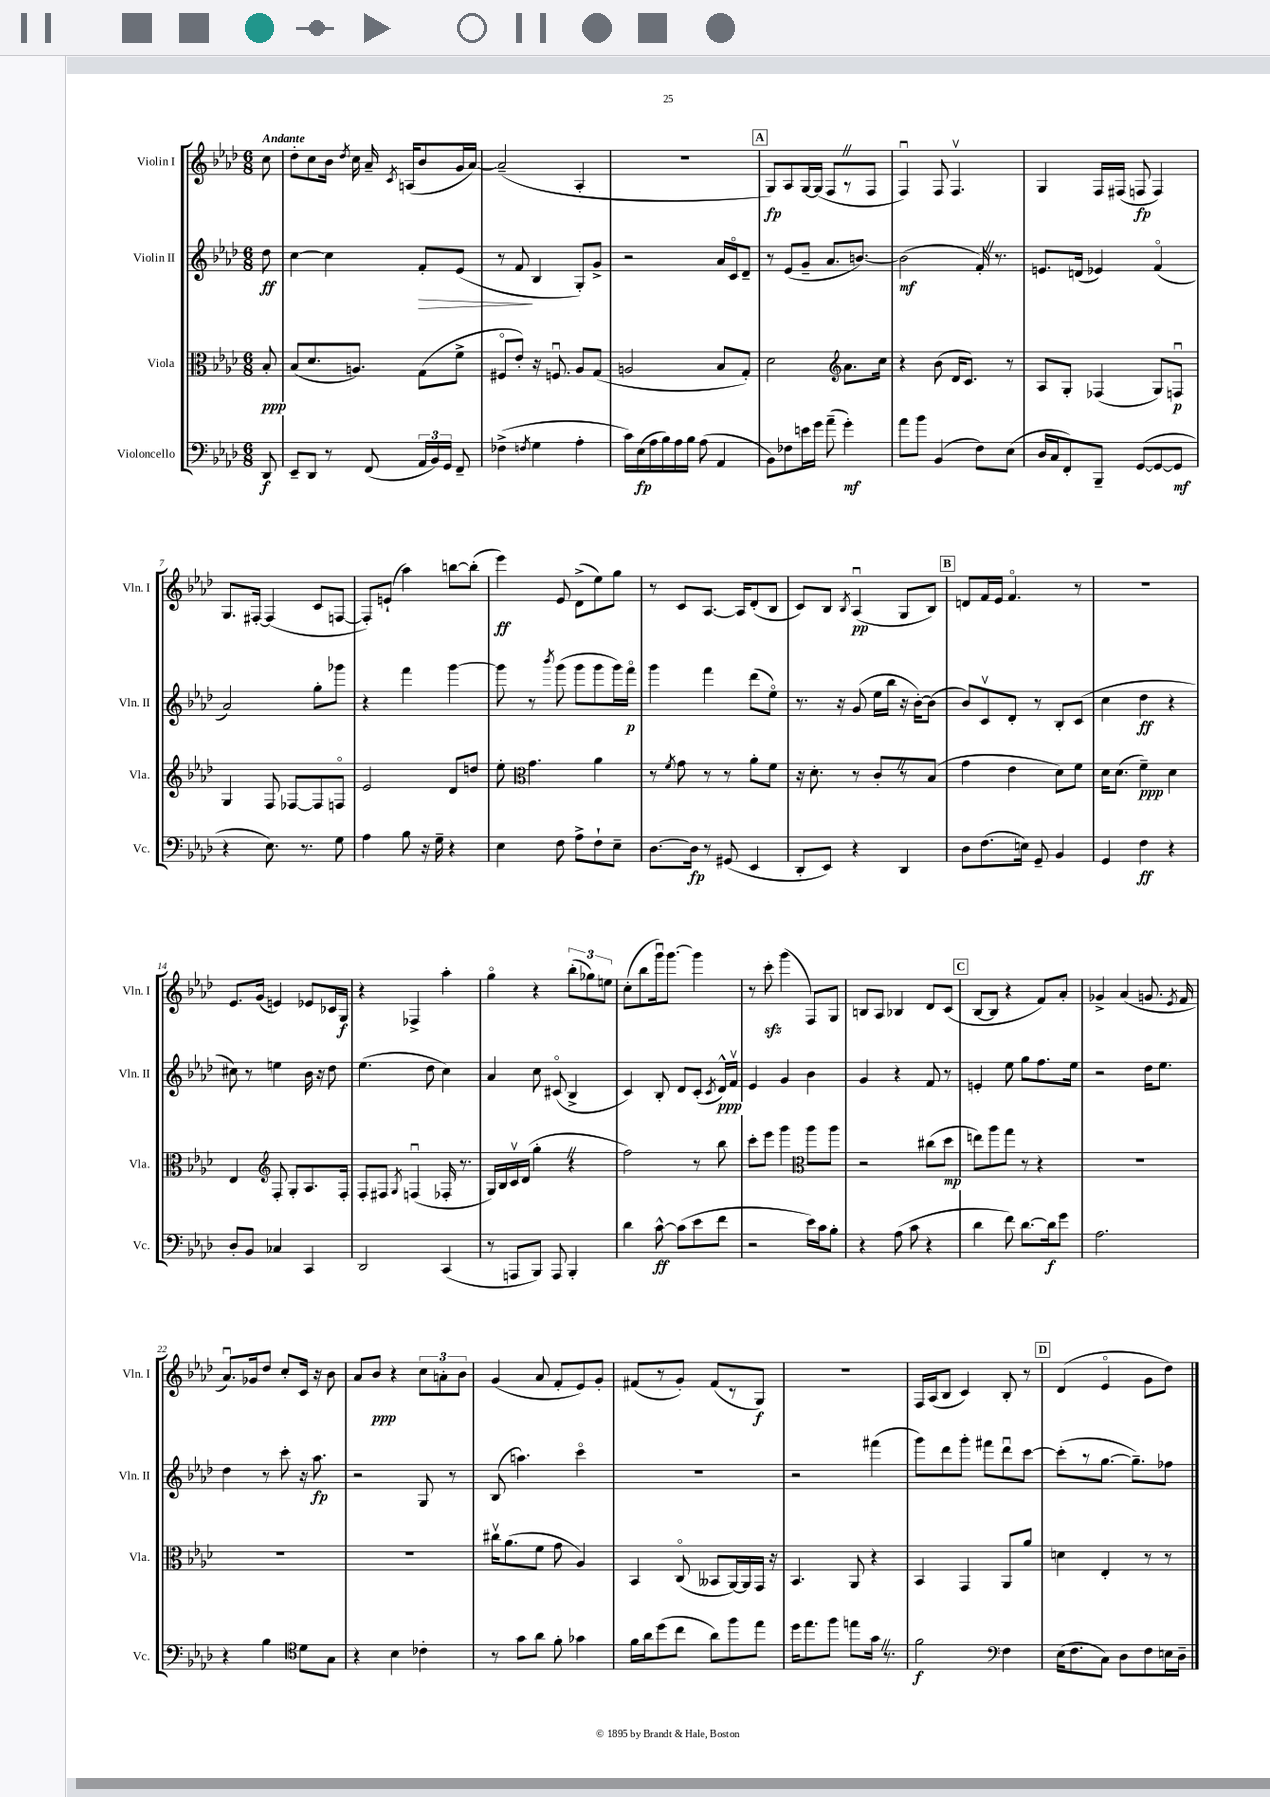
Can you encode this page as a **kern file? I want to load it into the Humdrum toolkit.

**kern	**kern	**kern	**kern
*staff4	*staff3	*staff2	*staff1
*clefF4	*clefC3	*clefG2	*clefG2
*k[b-e-a-d-]	*k[b-e-a-d-]	*k[b-e-a-d-]	*k[b-e-a-d-]
*M6/8	*M6/8	*M6/8	*M6/8
8DD-	8B-'	8dd-	8cc
=	=	=	=
8EE-~	(8B-	[4cc	8dd-'
8DD-	8.d-	.	8cc
8r	.	4cc]	16b-
.	.	.	8qdd-
.	8.A)	.	16cc
(8FF	.	.	16a-~
.	.	.	8qc
.	.	.	(16A
24AA-	(8G	8f'	8b-
24BB-)	.	.	.
24GG	.	.	.
8FF~	8f^	(8e-	16g
.	.	.	[16a-)
=	=	=	=
(4F-^	8F#o	8r	(2a-~]
.	8e-')	8f	.
8qF	.	.	.
4G	16r	4B-	.
.	8.Fu	.	.
4A-'	8A-	8G')	4A-'
.	(8G	8g^	.
=	=	=	=
16c)	2A	2r	2.r
(16E-	.	.	.
16A-	.	.	.
16B-)	.	.	.
16A-	.	.	.
16B-	.	.	.
(8A-	.	.	.
4AA-	8B-	16a-	.
.	.	16co	.
.	8G')	8d-~	.
=	=	=	=
8BB-)	2d-	8r	8G)
8F-	.	(8e-	8A-
16e	.	8g~	[16G
16g	.	.	(16G]
(8a-~	.	8.a-	8F
*	*clefG2	*	*
4g')	8.a-	.	8r
.	.	[8.b)	.
.	.	.	8F
.	16cc	.	.
=	=	=	=
8a-	4r	(2b]	4Fu)
8b-	.	.	.
(4BB-	(8b-	.	8F
.	16d-	.	4.Fv
.	8.c)	.	.
8F)	.	16f')	.
.	.	8.r	.
(8E-	8r	.	.
=	=	=	=
16D-	8A-	8.e	4G
16C	.	.	.
8FF')	8G'	.	.
.	.	(16d	.
8BBB-~	(4F-	4e-)	16F
.	.	.	(16F#
([8GG	.	.	8F
8GG_	8G)	(4fo	4F)
8GG]	8Fu	.	.
=	=	=	=
4r	4G	2a-)	8.G
.	.	.	[16F#'
8.E-)	8F	.	(4F#]
.	[8F-	.	.
8.r	.	.	.
.	8F-]	8gg'	8c
8G	8Fo	8ggg-	[8F
=	=	=	=
4A-	2e-	4r	8F'])
.	.	.	(8e`
8B-	.	4fff	4aa-)
16r	.	.	.
16G~	.	.	.
4r	8d-	[4ggg	[8bb
.	8dd	.	(8bb']
=	=	=	=
4E-	8ee-'	8ggg]	4eee-)
*	*clefC3	*	*
.	4.g	8r	.
.	.	8qbbb-	.
8F	.	(8ggg	8e-
8A-^	.	8ggg	(8d-^
8F`	4a-	8ggg	8ee-)
8E-~	.	16ggg)	8gg
.	.	16fffo	.
=	=	=	=
[8.D-	8r	4ggg	8r
.	8qf	.	.
.	8g	.	8c
16D-]	.	.	.
8r	8r	4fff	[8.A-
(8GG#	8r	.	.
.	.	.	16A-]
4EE-	8a-'	(8ddd-	(8d-'
.	8f	8ee-o)	8B-
=	=	=	=
8DD-'	16r	8.r	8c)
.	8.d-'	.	.
8EE-)	.	.	8B-
.	.	16r	.
.	.	.	8qB-
4r	8r	(8g	(4A-u
.	8c'	16ee-	.
.	.	16bb-	.
4DD-	8r	16r	8G
.	.	[16b-')	.
.	(8B-	(8b-]	8B-)
=	=	=	=
8D-	4g	8b-)	8d
(8.F	.	8cv	16f
.	.	.	16e-
.	4e-	8d-'	4.fo
16E)	.	.	.
8GG~	.	8r	.
4BB-	8d-)	8B-'	.
.	8f	(8c	8r
=	=	=	=
4GG	16d-	4cc	2.r
.	(8.d-	.	.
4F	4f~)	4dd-	.
4r	4d-	4r	.
=	=	=	=
8D-'	4E-	8cc#)	8.e-
8BB-	.	8r	.
.	.	.	(16g
*	*clefG2	*	*
4C-	8F'	4ee	4e)
.	8G'	.	.
4CC	8.A-	16b-	8e-
.	.	16r	.
.	.	8dd-	16c-
.	16F'	.	16G
=	=	=	=
2DD-	8F'	(4.ee-	4r
.	8F#	.	.
.	8qG	.	.
.	(4Fu	.	4F-^
.	.	8dd-	.
(4CC	16F-'	4cc)	4aa-'
.	8.r	.	.
=	=	=	=
8r	16G)	4a-	4ggo
.	16B-	.	.
8AAA	16cv	.	.
.	(16d-	.	.
8BBB-)	4gg'	8cc	4r
8AAA	.	(8c#o	.
4BBB-'	4r	4B-^	(12bb-'
.	.	.	12gg-)
.	.	.	12ee
=	=	=	=
4d-	2ff)	4c)	(8cc'
.	.	.	8bb-
[8c^^	.	8B-'	16gggu)
.	.	.	[8.ggg
(8c]	.	8d-	.
8e-	8r	(8c'	4ggg]
.	.	8qc	.
8f	8bb-	16d-^^)	.
.	.	16fv	.
=	=	=	=
2r	8ccc'	4e-	8r
.	8eee-	.	8ccc'
.	4ggg	4g	(4ggg
*	*clefC3	*	*
16e-)	8aa-	4b-	8F)
16c	.	.	.
8B-'	8aa-	.	8G
=	=	=	=
4r	2r	4g	8B
.	.	.	8A-
(8A-	.	4r	4B-
8c	.	.	.
4r	(8cc#	8f	8d-
.	8dd-	8r	(8c
=	=	=	=
4d-	8ee)	4e'	[8B-
.	8aa-	.	8B-]
8f)	8gg	8ee-	4r
[8.d-	8r	8gg	.
.	4r	8.ff	8f)
16d-]	.	.	.
8g	.	.	8a-'
.	.	16ee-	.
=	=	=	=
2.A-	2.r	2r	4g-^
.	.	.	(4a-
.	.	16dd-	8.g
.	.	8.ee-	.
.	.	.	8qe-
.	.	.	16f
=	=	=	=
4r	2.r	4dd-	8.a-u)
.	.	.	16g-
4B-	.	8r	8dd-
.	.	8ccc'	8cc'
*clefC4	*	*	*
8d-	.	16r	16c
.	.	8.aa-	16r
8G	.	.	8b-
=	=	=	=
4r	2.r	2r	8a-
.	.	.	8b-
4B-	.	.	4r
4c-'	.	8G	12cc
.	.	.	12a'
.	.	8r	.
.	.	.	12b-
=	=	=	=
8r	16cc#v	(8B-	(4g
.	(8.a-	.	.
8g	.	4.aa)	.
8a-	8f	.	8a-
8f'	8g	.	8f'
4g-	4A-)	4ccco	8e-)
.	.	.	8g'
=	=	=	=
16f	4BB-	2.r	(8f#
16a-	.	.	.
(8dd-	.	.	8r
8cc	(8Co	.	8g')
8a-)	8BB--	.	(8f#
8ff	[16AA-)	.	8r
.	16AA-]	.	.
8ee-	16GG	.	8G)
.	16r	.	.
=	=	=	=
16dd-	4.BB-	2r	2.r
8.ee-	.	.	.
8ff	.	.	.
8ee	8AA-	.	.
16g	4r	(4fff#	.
8.r	.	.	.
=	=	=	=
2f	4BB-	8ggg)	16F
.	.	.	(16A-
.	.	8ddd-	8B-
.	4GG	8ggg'	4c)
.	.	8fff#	.
*clefF4	*	*	*
4F	8AA-	8ddd-u	8B-'
.	8a-	[8ccc	8r
=	=	=	=
(16E-	4d	(8ccc']	(4d-
8.F	.	.	.
.	.	8r	.
8C)	4E-'	[8.gg	4e-o
8D-	.	.	.
.	.	8.gg~])	.
8F	8r	.	8g
16E	8r	8ff-	8dd-)
16D-~	.	.	.
==	==	==	==
*-	*-	*-	*-
